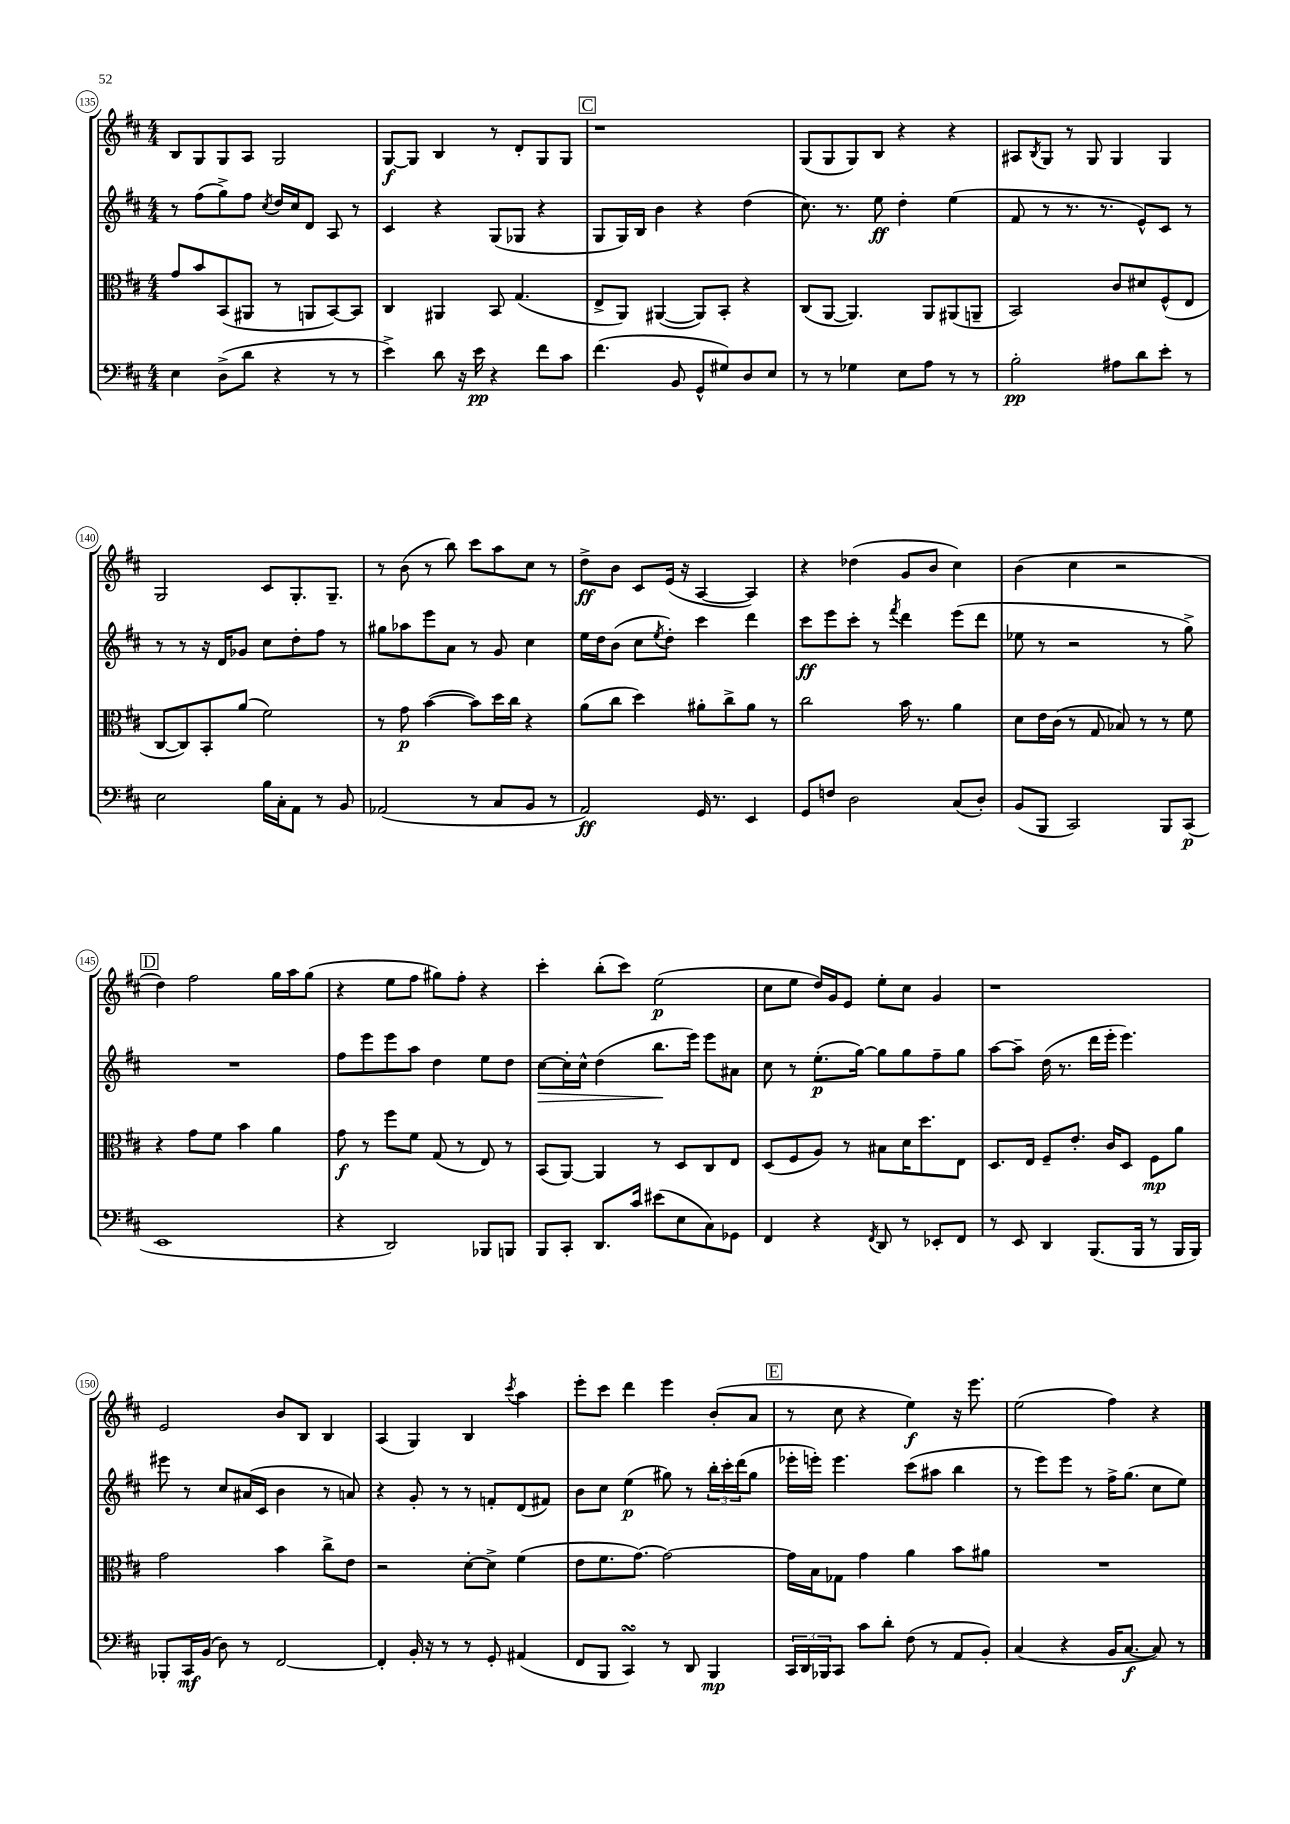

**kern	**kern	**kern	**kern
*staff4	*staff3	*staff2	*staff1
*clefF4	*clefC3	*clefG2	*clefG2
*k[f#c#]	*k[f#c#]	*k[f#c#]	*k[f#c#]
*M4/4	*M4/4	*M4/4	*M4/4
4E	8g	8r	8B
.	8b	(8ff#	8G
(8D^	(8BB	8gg^)	8G
8d	8AA#	8ff#	8A
.	.	8qcc#	.
4r	8r	16dd	2G
.	.	16cc#	.
.	8AA	8d	.
8r	[8BB)	8A	.
8r	8BB]	8r	.
=	=	=	=
4e^)	4C#	4c#	[8G
.	.	.	8G]
8d	4AA#	4r	4B
16r	.	.	.
16e	.	.	.
4r	8BB	(8G	8r
.	(4.G	8G-	8d'
8f#	.	4r	8G
8c#	.	.	8G
=	=	=	=
(4.f#	8E^	8G	1r
.	8AA)	16G)	.
.	.	16B	.
.	([4AA#	4b	.
8BB	.	.	.
8GG^^	8AA#])	4r	.
8G#)	8BB'	.	.
8D	4r	(4dd	.
8E	.	.	.
=	=	=	=
8r	(8C#	8.cc#)	(8G
8r	[8AA	.	8G
.	.	8.r	.
4G-	4.AA])	.	8G)
.	.	8ee	8B
8E	.	4dd'	4r
8A	8AA	.	.
8r	(8AA#	(4ee	4r
8r	8AA~	.	.
=	=	=	=
2B'	2BB)	8f#	8A#
.	.	.	8qB
.	.	8r	8G
.	.	8.r	8r
.	.	.	8G
.	.	8.r	.
8A#	8c#	.	4G
8d	8d#	8e^^)	.
8e'	(8F#^^	8c#	4G
8r	8E	8r	.
=	=	=	=
2E	[8C#	8r	2G
.	8C#])	8r	.
.	8BB'	16r	.
.	.	16d	.
.	(8a	8g-	.
16B	2f#)	8cc#	8c#
16C#'	.	.	.
8AA	.	8dd'	8.G'
8r	.	8ff#	.
.	.	.	8.G~
8BB	.	8r	.
=	=	=	=
(2AA-	8r	8gg#	8r
.	8g	8aa-	(8b
.	([4b	8eee	8r
.	.	8a	8bb)
8r	8b])	8r	8ccc#
8C#	16dd	8g	8aa
.	16cc#	.	.
8BB	4r	4cc#	8cc#
8r	.	.	8r
=	=	=	=
2AA)	(8a	16ee	8dd^
.	.	16dd	.
.	8cc#	(8b	8b
.	4dd)	8cc#	8c#
.	.	8qee	.
.	.	8dd')	(16e
.	.	.	16r
16GG	8a#'	4ccc#	[4A
8.r	.	.	.
.	8cc#^	.	.
4EE	8a#	4ddd	4A])
.	8r	.	.
=	=	=	=
8GG	2cc#	8ccc#	4r
8F	.	8eee	.
2D	.	8ccc#'	(4dd-
.	.	8r	.
.	.	8qfff#	.
.	16b	4ddd	8g
.	8.r	.	.
.	.	.	8b
(8C#	4a	(8eee	4cc#)
8D')	.	8ddd	.
=	=	=	=
(8BB	8d	8ee-	(4b
8BBB	16e	8r	.
.	(16c#	.	.
2CC#)	8r	2r	4cc#
.	8G	.	.
.	8B-)	.	2r
.	8r	.	.
8BBB	8r	8r	.
(8CC#	8f#	8gg^)	.
=	=	=	=
1EE	4r	1r	4dd)
.	8g	.	2ff#
.	8f#	.	.
.	4b	.	.
.	4a	.	16gg
.	.	.	16aa
.	.	.	(8gg
=	=	=	=
4r	8g	8ff#	4r
.	8r	8eee	.
2DD)	8ff#	8eee	8ee
.	8f#	8aa	8ff#
.	(8G	4dd	8gg#)
.	8r	.	8ff#'
8BBB-	8E)	8ee	4r
8BBB	8r	8dd	.
=	=	=	=
8BBB	(8BB	[8cc#	4ccc#'
8CC#'	[8AA)	16cc#']	.
.	.	16cc#^^	.
8.DD	4AA]	(4dd	(8bb'
.	.	.	8ccc#)
16c#	.	.	.
(8e#	8r	8.bb	(2ee
8E	8D	.	.
.	.	16eee)	.
8C#)	8C#	8eee	.
8GG-	8E	8a#	.
=	=	=	=
4FF#	(8D	8cc#	8cc#
.	8F#	8r	8ee
4r	8A)	(8.ee'	16dd)
.	.	.	16g
.	8r	.	8e
.	.	[16gg)	.
8qFF#	.	.	.
8DD	8B#	8gg]	8ee'
8r	16d	8gg	8cc#
.	8.dd	.	.
8EE-'	.	8ff#~	4g
8FF#	8E	8gg	.
=	=	=	=
8r	8.D	[8aa	1r
8EE	.	8aa~]	.
.	16E	.	.
4DD	8F#~	(16dd	.
.	.	8.r	.
.	8.e'	.	.
(8.BBB	.	16ddd	.
.	16c#	16eee'	.
.	8D	4.eee)	.
16BBB	.	.	.
8r	8F#	.	.
16BBB	8a	.	.
16BBB)	.	.	.
=	=	=	=
8BBB-'	2g	8eee#	2e
16CC#	.	8r	.
(16BB	.	.	.
8D)	.	8cc#	.
8r	.	(16a#	.
.	.	16c#	.
[2FF#	4b	4b	8b
.	.	.	8B
.	8cc#^	8r	4B
.	8e	8a)	.
=	=	=	=
4FF#']	2r	4r	(4A
16BB'	.	8g'	4G)
16r	.	.	.
8r	.	8r	.
8r	[8d'	8r	4B
8GG'	8d^]	8f'	.
.	.	.	8qccc#
(4AA#	(4f#	(8d	4aa
.	.	8f#)	.
=	=	=	=
8FF#	8e	8b	8eee'
8BBB	8.f#	8cc#	8ccc#
4CC#)	.	(4ee	4ddd
.	[8.g)	.	.
8r	2g_	8gg#)	4eee
8DD	.	8r	.
4BBB	.	24bb'	(8b'
.	.	24ccc#'	.
.	.	(24ddd	.
.	.	8gg#	8a
=	=	=	=
24CC#	16g]	16eee-'	8r
24DD	.	.	.
.	16B	16eee')	.
24BBB-	.	.	.
8CC#	8G-	4.eee	8cc#
8c#	4g	.	4r
8d'	.	.	.
(8F#	4a	(8ccc#	4ee)
8r	.	8aa#	.
8AA	8b	4bb	16r
.	.	.	8.eee
8BB')	8a#	.	.
=	=	=	=
(4C#	1r	8r	(2ee
.	.	8eee)	.
4r	.	8eee	.
.	.	8r	.
16BB	.	16ff#^	4ff#)
[8.C#	.	(8.gg	.
8C#])	.	8cc#	4r
8r	.	8ee)	.
==	==	==	==
*-	*-	*-	*-
